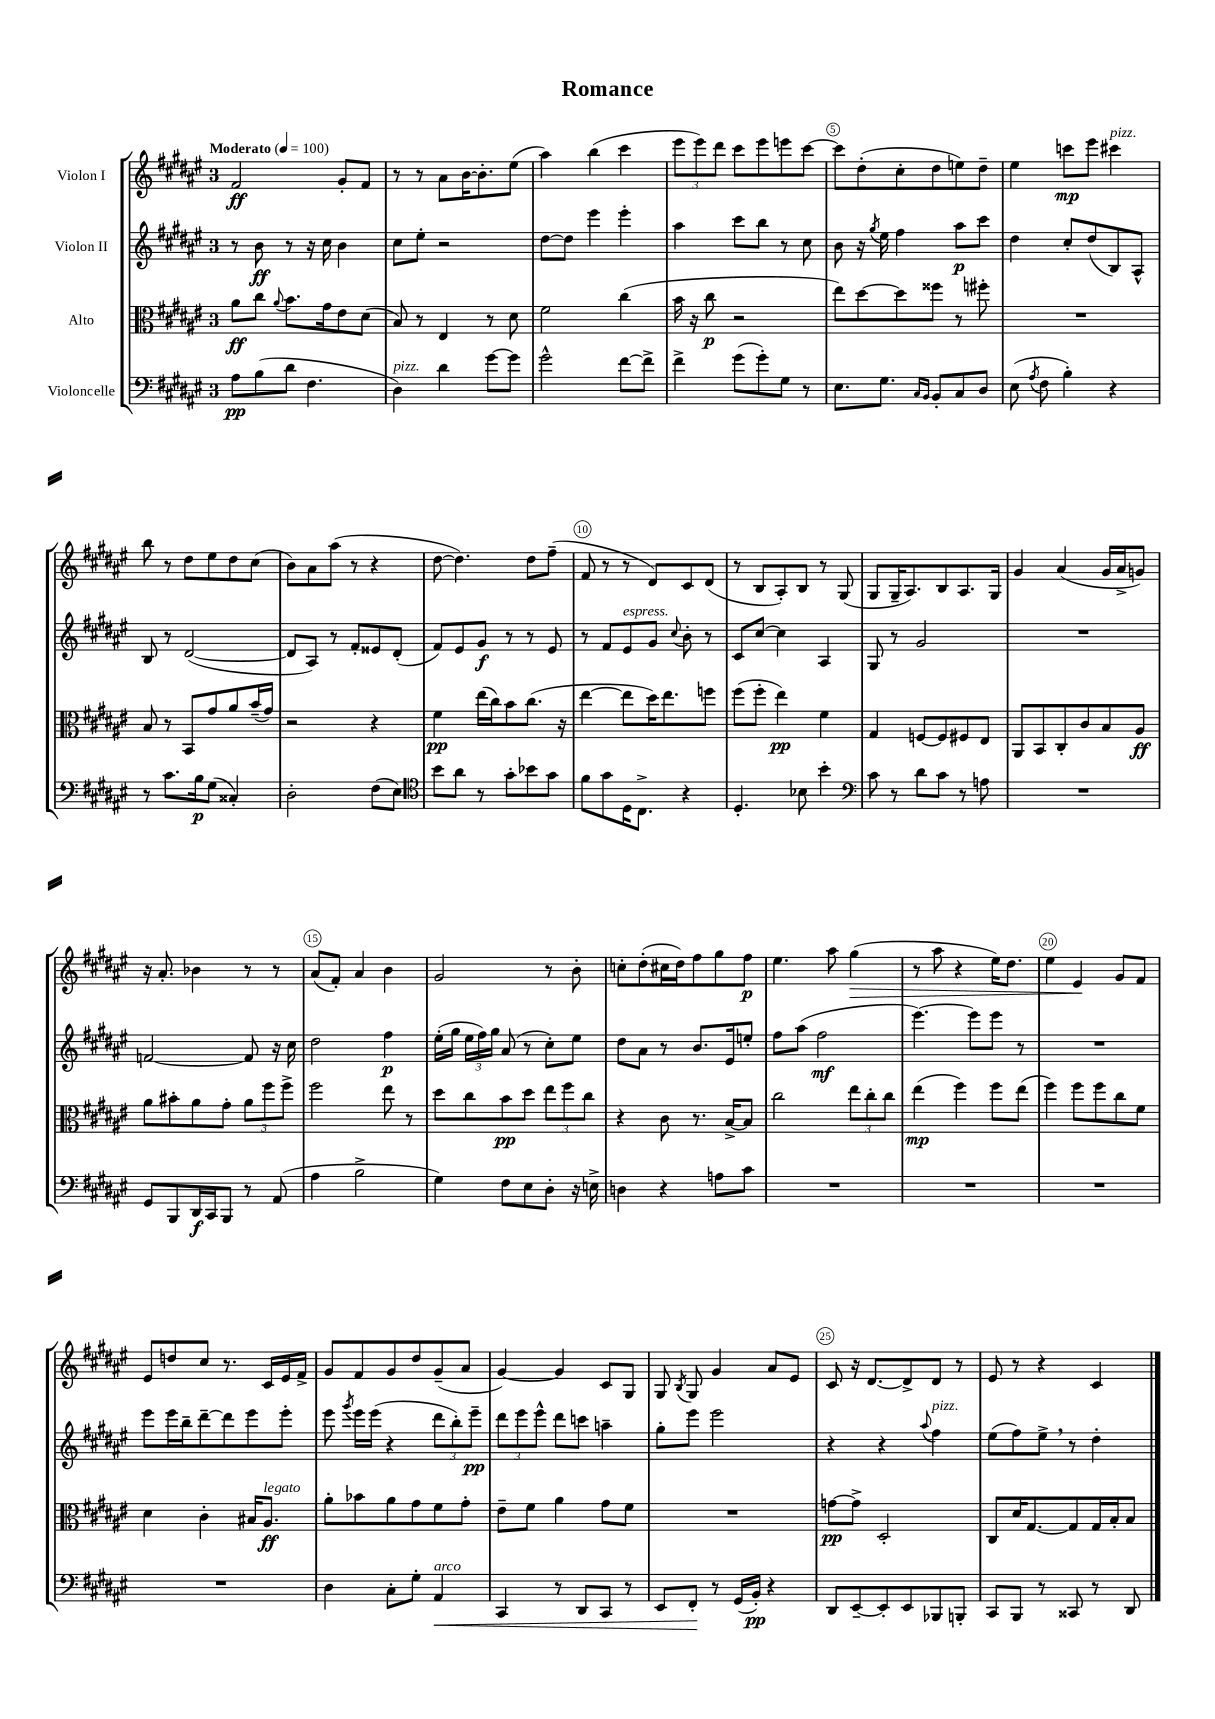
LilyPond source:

\header { title = "Romance" }
<<
\new StaffGroup <<
\new Staff = "s0" \with { instrumentName = "Violon I" } {
    \clef treble \key fis \major \once \override Staff.TimeSignature.style = #'single-digit \time 3/4 \tempo "Moderato" 4 = 100
    \autoBeamOff fis'2\ff gis'8[-. fis'8] |
    r8 r8 ais'8[ b'16~ b'8.-. eis''8]( |
    ais''4) b''4( cis'''4 |
    \tuplet 3/2 { eis'''8[ eis'''8) dis'''8] } cis'''8[ eis'''8 e'''8 cis'''8]~ |
    cis'''8[ dis''8-.( cis''8-. dis''8 e''8) dis''8]-- |
    eis''4 c'''8[\mp eis'''8] cis'''4^\markup { \italic "pizz." } |
    b''8 r8 dis''8[ eis''8 dis''8 cis''8]( |
    b'8[) ais'8 ais''8]( r8 r4 |
    dis''8~ dis''4.) dis''8[ fis''8]--( |
    fis'8 r8 r8 dis'8[) cis'8 dis'8]( |
    r8 b8[ ais8-.) b8] r8 gis8( |
    gis8[ gis16-- ais8.) b8 ais8. gis16] |
    gis'4 ais'4( gis'16[ ais'16-> g'8]) |
    r16 ais'8.-. bes'4 r8 r8 |
    ais'8[( fis'8]-.) ais'4 b'4 |
    gis'2 r8 b'8-. |
    c''8[-. dis''8-.( cis''16 dis''16) fis''8 gis''8 fis''8]\p |
    eis''4. ais''8 gis''4\>( |
    r8 ais''8 r4 eis''16[) dis''8.] |
    eis''4 eis'4\! gis'8[ fis'8] |
    eis'8[ d''8 cis''8] r8. cis'16[ eis'16 fis'16]-> |
    gis'8[ fis'8 gis'8 dis''8 gis'8--( ais'8] |
    gis'4~) gis'4 cis'8[ gis8] |
    gis8 \acciaccatura { b8 } gis8 gis'4 ais'8[ eis'8] |
    cis'8 r16 dis'8.[~ dis'8-> dis'8] r8 |
    eis'8 r8 r4 cis'4 \bar "|." |
}
\new Staff = "s1" \with { instrumentName = "Violon II" } {
    \clef treble \key fis \major \once \override Staff.TimeSignature.style = #'single-digit \time 3/4
    \autoBeamOff r8 b'8\ff r8 r16 cis''16 b'4 |
    cis''8[ eis''8]-. r2 |
    dis''8[~ dis''8] eis'''4 eis'''4-. |
    ais''4 cis'''8[ b''8] r8 cis''8 |
    b'8 r16 \acciaccatura { gis''8 } eis''16 fis''4 ais''8[\p cis'''8] |
    dis''4 cis''8[-. dis''8( b8) ais8]-^ |
    b8 r8 dis'2~( |
    dis'8[ ais8]) r8 fis'8[-. eisis'8 dis'8]-.( |
    fis'8[) eis'8 gis'8]\f r8 r8 eis'8 |
    r8 fis'8[ eis'8^\markup { \italic "espress." } gis'8] \appoggiatura { cis''8 } b'8-. r8 |
    cis'8[ cis''8]~ cis''4 ais4 |
    gis8 r8 gis'2 |
    R2. |
    f'2~ f'8 r16 cis''16 |
    dis''2 fis''4\p |
    eis''16[-.( gis''16] \tuplet 3/2 { eis''16[ fis''16) gis''16] } ais'8( r8 cis''8[-.) eis''8] |
    dis''8[ ais'8] r8 b'8.[ eis'16 e''8]-. |
    fis''8[ ais''8]( fis''2\mf |
    eis'''4.~) eis'''8[ eis'''8] r8 |
    R2. |
    eis'''8[ eis'''16 b''16-- dis'''8~-- dis'''8 eis'''8 eis'''8]-. |
    eis'''8 \acciaccatura { gis'''8 } eis'''16[ eis'''16]( r4 \tuplet 3/2 { dis'''8[ b''8-.) eis'''8]--\pp } |
    \tuplet 3/2 { dis'''8[ eis'''8 eis'''8]-^ } dis'''8[ c'''8] a''4-- |
    gis''8[-. eis'''8] eis'''2 |
    r4 r4 \appoggiatura { ais''8 } fis''4^\markup { \italic "pizz." } |
    eis''8[( fis''8) eis''8]-> \breathe r8 dis''4-. \bar "|." |
}
\new Staff = "s2" \with { instrumentName = "Alto" } {
    \clef alto \key fis \major \once \override Staff.TimeSignature.style = #'single-digit \time 3/4
    \autoBeamOff ais'8[\ff cis''8] \appoggiatura { ais'8 } b'8.[ gis'16 eis'8 dis'8]( |
    b8) r8 eis4 r8 dis'8 |
    fis'2 cis''4( |
    b'16 r16 cis''8\p r2 |
    eis''8[) dis''8~ dis''8 fisis''8] r8 fis''8-. |
    R2. |
    b8 r8 b,8[ gis'8 ais'8 b'16--( gis'16]) |
    r2 r4 |
    fis'4\pp eis''16[( cis''16) b'8 cis''8.]( r16 |
    eis''4~ eis''8[ dis''16) eis''8. f''8] |
    fis''8[( fis''8]-. eis''4\pp) fis'4 |
    gis4 f8[~ f8 fis8 eis8] |
    ais,8[ b,8 cis8-. cis'8 b8 ais8]\ff |
    ais'8[ bis'8-. ais'8 gis'8]-. \tuplet 3/2 { ais'8[ fis''8 fis''8]-> } |
    fis''2 eis''8 r8 |
    dis''8[ cis''8 b'8\pp dis''8] \tuplet 3/2 { eis''8[ fis''8 cis''8] } |
    r4 cis'8 r8. b16[~-> b8] |
    cis''2 \tuplet 3/2 { eis''8[ cis''8-. cis''8] } |
    eis''4\mp( fis''4) fis''8[ eis''8]( |
    fis''4) fis''8[ fis''8 cis''8 fis'8] |
    dis'4 cis'4-. bis16[ ais8.]\ff^\markup { \italic "legato" } |
    ais'8[-. bes'8 ais'8 gis'8 fis'8 gis'8]-. |
    eis'8[-- fis'8] ais'4 gis'8[ fis'8] |
    R2. |
    g'8[~\pp g'8]-> dis2-. |
    cis8[ dis'16 gis8.~ gis8 gis16 b16-. b8] \bar "|." |
}
\new Staff = "s3" \with { instrumentName = "Violoncelle" } {
    \clef bass \key fis \major \once \override Staff.TimeSignature.style = #'single-digit \time 3/4
    \autoBeamOff ais8[\pp b8( dis'8] fis4. |
    dis4^\markup { \italic "pizz." }) dis'4 gis'8[~ gis'8] |
    gis'2-^ fis'8[~ fis'8]-> |
    fis'4-> gis'8[( gis'8-.) gis8] r8 |
    eis8.[ gis8.] \grace { cis16[ b,16] } b,8[-. cis8 dis8] |
    eis8( \acciaccatura { ais8 } fis8 b4-.) r4 |
    r8 cis'8.[ b16\p gis8]( cisis4-.) |
    dis2-. fis8[( eis8]) |
    \clef tenor b'8[ ais'8] r8 gis'8[-. bes'8 gis'8] |
    fis'8[ gis'8 dis16 cis8.]-> r4 |
    dis4.-. bes8 b'4-. |
    \clef bass cis'8 r8 dis'8[ cis'8] r8 a8 |
    R2. |
    gis,8[ b,,8 dis,16\f cis,16 b,,8] r8 ais,8( |
    ais4 b2-> |
    gis4) fis8[ eis8 dis8]-. r16 e16-> |
    d4 r4 a8[ cis'8] |
    R2. |
    R2. |
    R2. |
    R2. |
    dis4 cis8[-. gis8]-. ais,4\<^\markup { \italic "arco" } |
    cis,4 r8 dis,8[ cis,8] r8 |
    eis,8[ fis,8]-.\! r8 gis,16[( b,16]-.\pp) r4 |
    dis,8[ eis,8~-- eis,8-. eis,8 bes,,8 b,,8]-. |
    cis,8[ b,,8] r8 cisis,8 r8 dis,8 \bar "|." |
}
>>
>>
\layout { \context { \Score \override BarNumber.break-visibility = ##(#f #t #t) barNumberVisibility = #(every-nth-bar-number-visible 5) \override BarNumber.stencil = #(make-stencil-circler 0.1 0.3 ly:text-interface::print) } }
